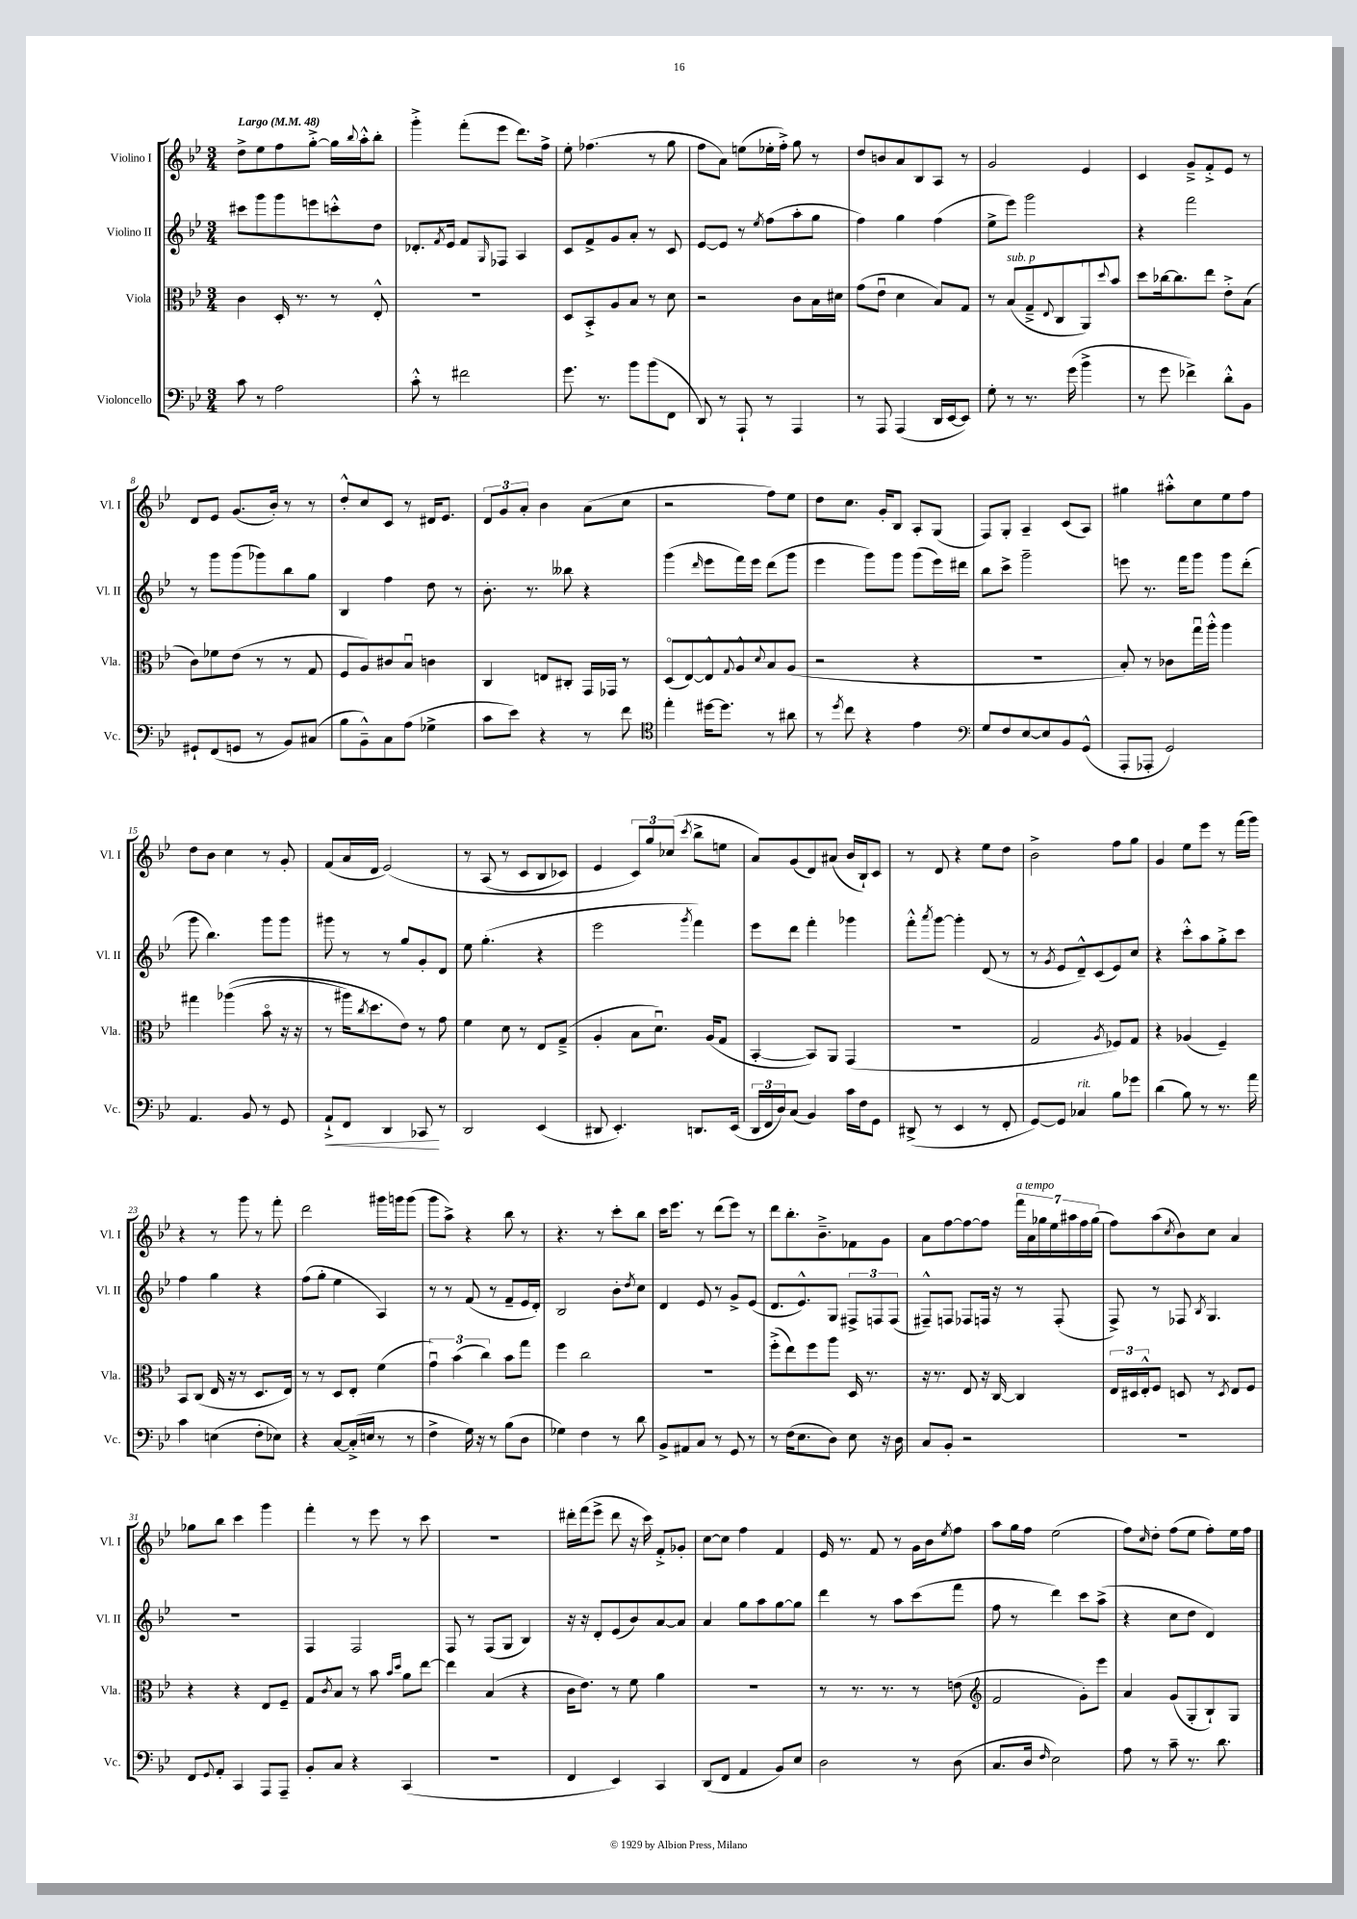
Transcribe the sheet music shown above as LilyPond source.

<<
\new StaffGroup <<
\new Staff = "s0" \with { instrumentName = "Violino I" shortInstrumentName = "Vl. I" } {
    \clef treble \key bes \major \numericTimeSignature \time 3/4 \tempo "Largo" 4 = 48
    d''8-> ees''8 f''8 g''8~-.-> g''16 \appoggiatura { bes''8 } a''16-.-^ bes''8-. |
    g'''4-.-> f'''8-.( ees'''8 d'''8.) f''16-> |
    ees''8-. fes''4.( r8 g''8 |
    f''8 a'8) e''8( ees''16-. f''16-.->) g''8 r8 |
    d''8 b'8 a'8 bes8 a8 r8 |
    g'2 ees'4 |
    c'4 g'8---> f'8-.-> ees'8 r8 |
    d'8 ees'8 g'8.( bes'16-.) r8 r8 |
    d''8-.-^ c''8 c'8 r8 dis'16 ees'8. |
    \tuplet 3/2 { d'8 g'8 a'8-. } bes'4 a'8( c''8 |
    r2 f''8) ees''8 |
    d''8 c''8. g'16-. bes8 a8-. g8( |
    f8) g8-. a4-- c'8( a8) |
    gis''4 ais''8-.-^ c''8 ees''8 f''8 |
    d''8 bes'8 c''4 r8 g'8-. |
    f'8( a'16 d'16 ees'2)\( |
    r8 a8( r8 c'8 bes8 ces'8) |
    ees'4 \tuplet 3/2 { c'8\) g''8 ces''8( } \acciaccatura { c'''8 } bes''8-> e''8 |
    a'8) g'8( d'8) ais'8( bes'16 bes16-!) c'8 |
    r8 d'8 r4 ees''8 d''8 |
    bes'2-> f''8 g''8 |
    g'4 ees''8 ees'''8 r8 f'''16( g'''16) |
    r4 r8 g'''8 r8 f'''8-. |
    d'''2 gis'''16 g'''16 g'''8( |
    g'''8 a''8->) r4 bes''8 r8 |
    r4. r8 c'''8-. bes''8 |
    c'''16 ees'''8. r8 d'''8( ees'''8) r8 |
    d'''8 bes''8.-. bes'8.---> fes'8 g'8 |
    a'8 f''8~ f''8~ f''8 \tuplet 7/4 { f'''16^\markup { \italic "a tempo" } a'16 ges''16 ees''16 ais''16 f''16 ges''16( } |
    f''8) a''8( \acciaccatura { c''8 } bes'8) c''8 a'4 |
    ges''8 bes''8 c'''4 g'''4 |
    f'''4-. r8 ees'''8 r8 c'''8 |
    R2. |
    dis'''16-. f'''16( ees'''8-> dis'''8 r16 c'''16) f'8-.-> ges'8-. |
    c''8~ c''8 f''4 f'4 |
    ees'16 r8. f'8 r8 g'16 bes'16 \acciaccatura { ees''8 } f''8 |
    a''8 g''16 f''16 ees''2( |
    f''8) \grace { c''16 } d''8-. f''8( ees''8 f''8-.) ees''16 f''16 \bar "|." |
}
\new Staff = "s1" \with { instrumentName = "Violino II" shortInstrumentName = "Vl. II" } {
    \clef treble \key bes \major \numericTimeSignature \time 3/4
    cis'''8 g'''8 g'''8 e'''8 c'''8-.-^ d''8 |
    des'8.-. \acciaccatura { f'8 } ees'16 f'8 \grace { g16 } fes8 a4 |
    c'8 f'8-> g'8 a'8-. r8 c'8 |
    ees'8~ ees'8 r8 \acciaccatura { ees''8 } f''8( a''8-. g''8 |
    f''4) g''4 f''4( |
    ees''8-> ees'''8) g'''2 |
    r4 f'''2 |
    r8 g'''8 g'''8( ges'''8) bes''8 g''8 |
    bes4 f''4 d''8 r8 |
    bes'8.-. r8. beses''8 r4 |
    g'''4( \grace { d'''16 } ees'''8 f'''16) ees'''16 d'''8( g'''8 |
    ees'''4 g'''8) g'''8 g'''8( ees'''16) dis'''16 |
    bes''8 c'''8-> g'''2-- |
    e'''8 r8. f'''16 g'''8 g'''8 d'''8-.( |
    g'''8 bes''4.) g'''8 g'''8 |
    gis'''8 r8 r8 g''8 g'8-. d'8 |
    ees''8 g''4.-.( r4 |
    ees'''2 \acciaccatura { g'''8 } f'''4) |
    ees'''8 d'''8 f'''4-. ges'''4 |
    f'''8-.-^ \acciaccatura { a'''8 } g'''8~ g'''4-. d'8( r8 |
    r8 \acciaccatura { g'8 } ees'8 d'8---^) c'8( ees'8) c''8 |
    r4 c'''8-.-^ a''8 g''8-.-> c'''8 |
    f''4 g''4 r4 |
    f''8( g''8-. ees''4 a4) |
    r8 r8 f'8( r8 f'8-- ees'16 d'16-.) |
    bes2 bes'8-. \acciaccatura { d''8 } c''8 |
    d'4 ees'8 r8 g'8-> ees'8( |
    d'8. ees'8.-^) g8 \tuplet 3/2 { fis8-> f8 f8( } |
    fis8---^) f8 fes8 f16 r16 r8 f8-.( |
    f8->) r8 fes8 \acciaccatura { bes8 } g4. |
    R2. |
    f4 f2 |
    f8 r8 f8( g8 bes4) |
    r16 r16 d'8-. ees'8( bes'8) a'8~ a'8 |
    a'4 g''8 a''8 g''8~ g''8 |
    d'''4 r8 a''8 c'''8( f'''8 |
    f''8 r8 d'''4) c'''8 a''8->( |
    r4 c''8 d''8 d'4) \bar "|." |
}
\new Staff = "s2" \with { instrumentName = "Viola" shortInstrumentName = "Vla." } {
    \clef alto \key bes \major \numericTimeSignature \time 3/4
    c'4 d16-. r8. r8 ees8-.-^ |
    R2. |
    d8 bes,8-.-> a8 bes8 r8 d'8 |
    r2 c'8 bes16 dis'16 |
    g'8( ees'8\downbow d'4 bes8) g8 |
    r8 bes8^\markup { \italic "sub. p" }( g8---> \appoggiatura { ees8 } c8 a,8\downbow) \appoggiatura { d''8 } bes'8 |
    d''8 ces''16~ ces''8. ees''8 ees'8-.-> bes8( |
    c'8) fes'8 ees'8( r8 r8 g8 |
    f8 a8) cis'8 bes8\downbow c'4 |
    c4 e8 cis8-. g,16 ges,16 r8 |
    d8\flageolet( ees8~) ees8-^ \appoggiatura { g8 } a8-^ \appoggiatura { d'8 } bes8 a8( |
    r2 r4 |
    R2. |
    bes8-.) r8 ces'8 g''16\downbow a''16-.-^ a''4 |
    gis''4 aes''4(\( bes'8\flageolet r16 r16 |
    r8 ais''16) \acciaccatura { c''8 } d''8. ees'8\) r8 g'8 |
    f'4 d'8 r8 ees8 g8--->( |
    a4-. bes8 d'8.\downbow) a16( g8 |
    bes,4~-. bes,8) a,8 g,4( |
    R2. |
    g2 \acciaccatura { a8 } fes8) g8 |
    r4 aes4( f4--) |
    bes,8 c8( ees16 r16 r8 d8. ees16) |
    r8 r8 d8 ees8-. f'4( |
    \tuplet 3/2 { g'4\downbow) bes'4( c''4) } bes'8 g''8 |
    f''4 c''2 |
    R2. |
    f''8-.->( ees''8) f''8 a''8 d16 r8. |
    r16 r8. ees8 r16 c16~ c4 |
    \tuplet 3/2 { ees16 dis16 ees16-.-^ } f8 d8 r8 \acciaccatura { d8 } ees8 f8 |
    r4 r4 ees8 f8-- |
    g8 \acciaccatura { c'8 } bes8 r8 bes'8 \grace { bes'16 d''16 } a'8 ees''8~ |
    ees''4 bes4( r4 |
    c'16 ees'8.) r8 f'8 a'4 |
    R2. |
    r8 r8. r8. r8 e'8( |
    \clef treble f'2 g'8-.) ees'''8 |
    a'4 g'8( g8-. bes8-!) g8 \bar "|." |
}
\new Staff = "s3" \with { instrumentName = "Violoncello" shortInstrumentName = "Vc." } {
    \clef bass \key bes \major \numericTimeSignature \time 3/4
    c'8 r8 a2 |
    c'8-.-^ r8 fis'2 |
    g'8. r8. bes'8 bes'8( f,8 |
    d,8) r8 a,,8-! r8 a,,4 |
    r8 a,,8 a,,4( d,16 ees,16~ ees,8) |
    g8-. r8 r8. g'16( bes'4-> |
    r8 g'8 fes'4->) d'8-.-^ bes,8 |
    gis,8-! f,8( g,8 r8 bes,8) cis8( |
    bes8 bes,8---^) c8 a8( ges4-> |
    c'8 ees'8) r4 r8 f'8 |
    \clef tenor ees''4-. dis''16~ dis''8. r8 ais'8 |
    r8 \acciaccatura { d''8 } c''8 r4 ees'4 |
    \clef bass g8 f8 ees8~ ees8 bes,8 g,8-^( |
    a,,8-. aes,,8-. g,2) |
    a,4. bes,8 r8 g,8 |
    a,8-!->\< f,8 d,4 ces,8\! r8 |
    d,2 ees,4( |
    dis,8 ees,4.-.) d,8. ees,16( |
    \tuplet 3/2 { d,16 f,16 d16) } c8( bes,4) c'16 f16 g,8 |
    dis,8->( r8 ees,4 r8 f,8-. |
    g,8~) g,8 ces4^\markup { \italic "rit." } bes8 ges'8 |
    d'4( bes8) r8 r8. a'16 |
    c'4 e4( f8-. ees8) |
    r4 c8~ c16-.->( e16 r8 r8 |
    f4-> g16) r16 r8 bes8( d8 |
    ges4) f4 r8 d'8 |
    bes,8-> ais,8 c8 r8 g,8 r8 |
    r8 f16( ees8. d8) ees8 r16 d16 |
    c8 bes,8-. r2 |
    R2. |
    f,8 \appoggiatura { g,8 } a,8-. c,4 a,,8 a,,8-- |
    bes,8-. c8 r4 c,4( |
    R2. |
    f,4 ees,4) c,4 |
    d,8( f,8 a,4 bes,8) ees8 |
    d2 r8 d8( |
    c8. d16 \grace { f16 } ees2) |
    a8 r8 c'8-- r8. d'8. \bar "|." |
}
>>
>>
